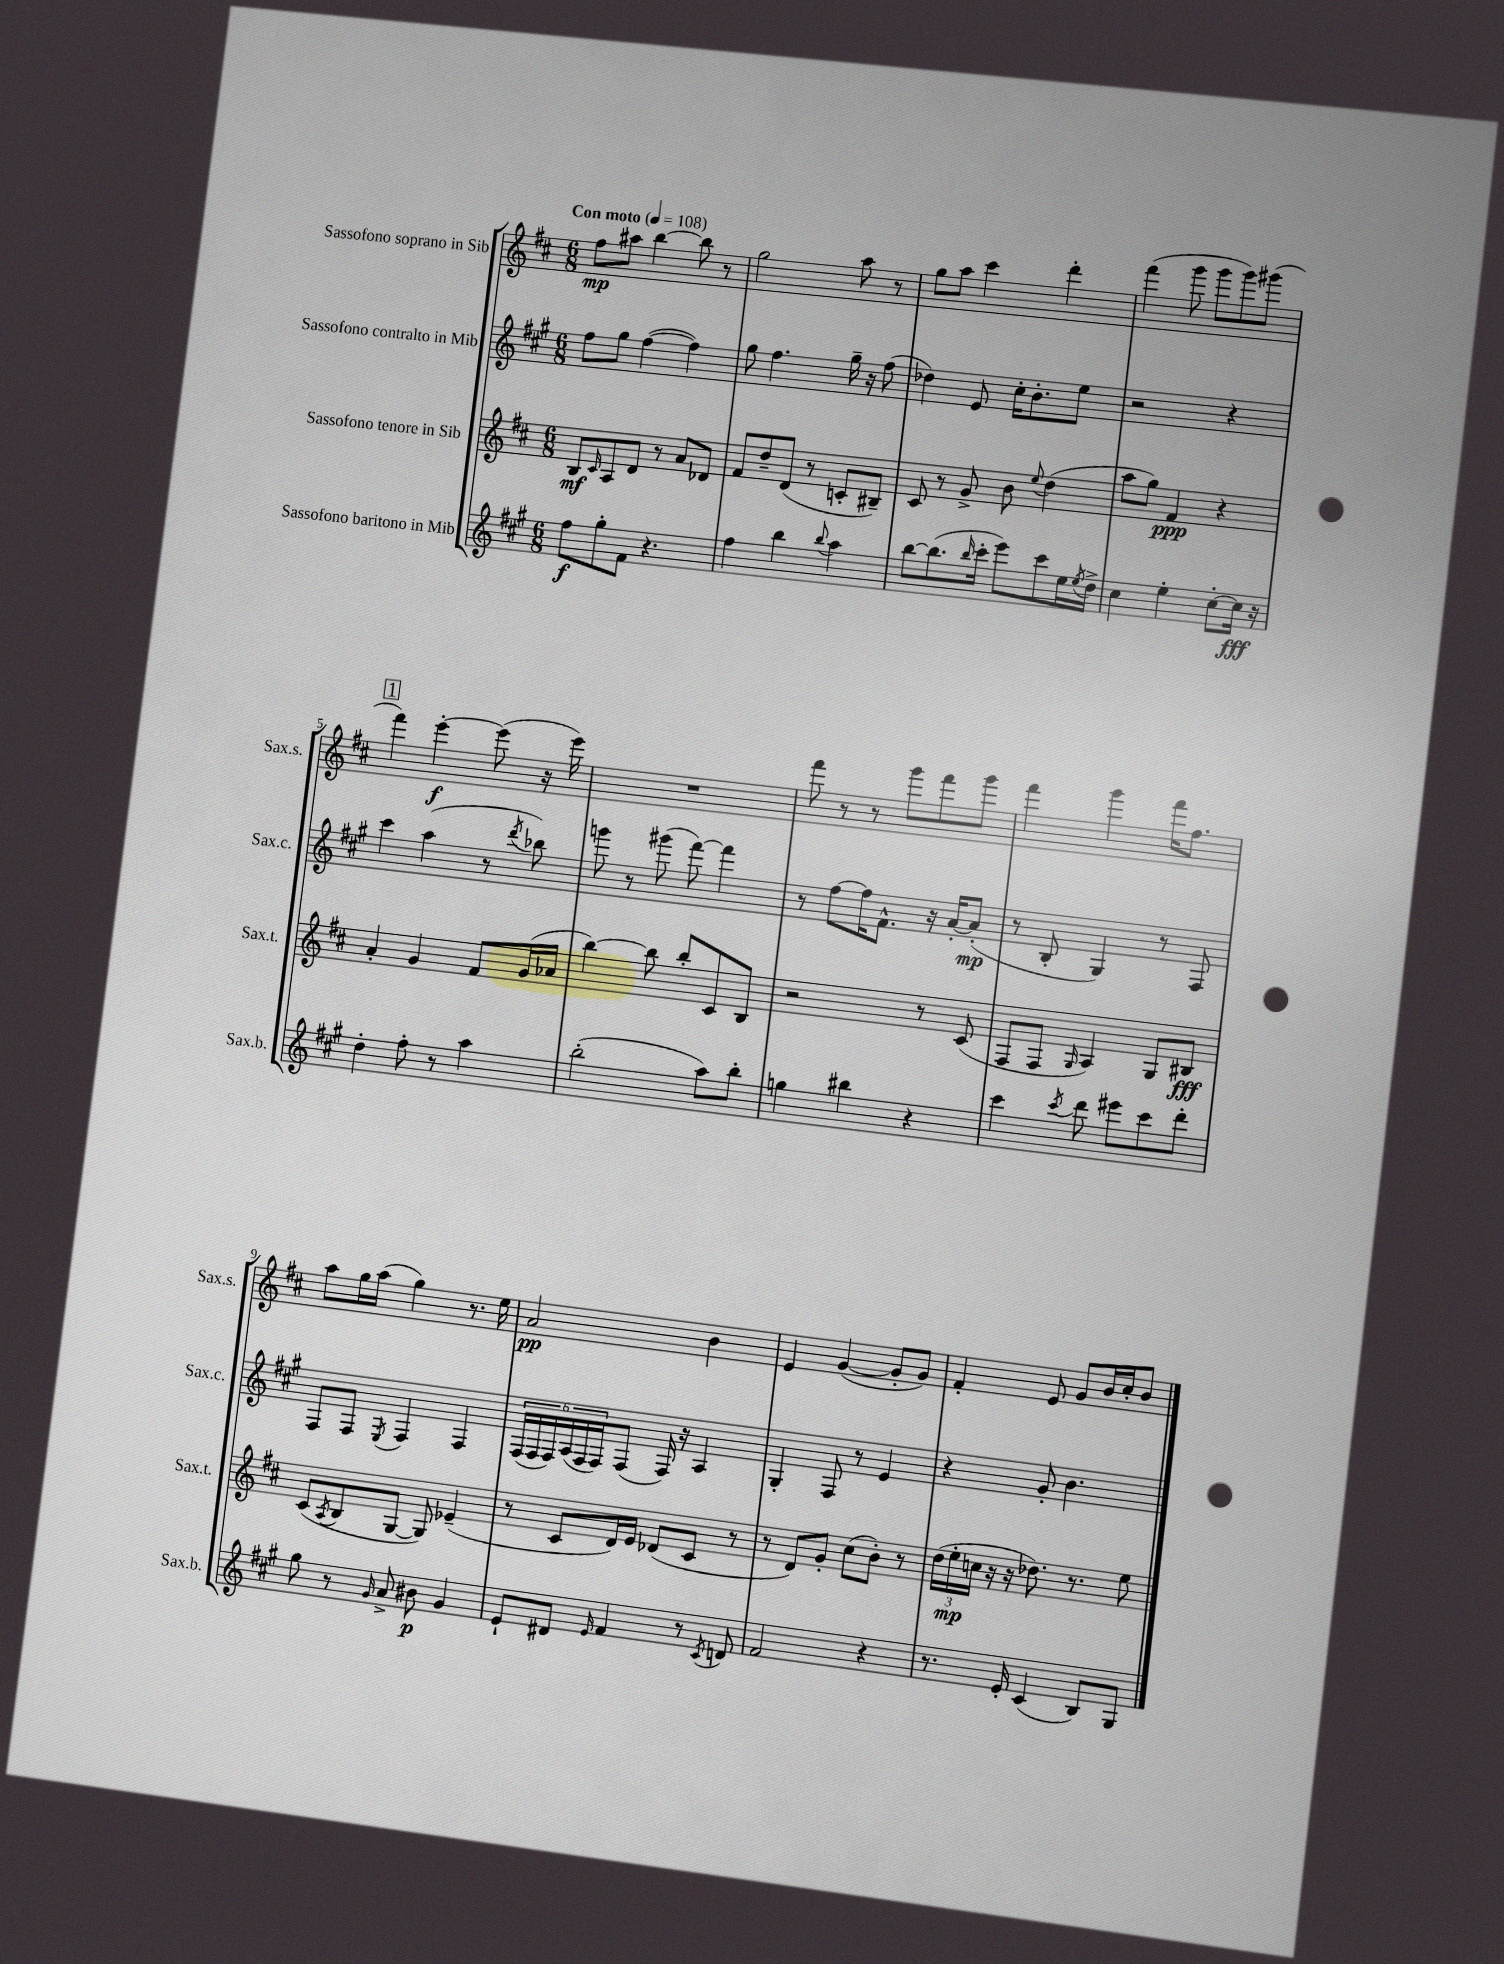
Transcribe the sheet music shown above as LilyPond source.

<<
\new StaffGroup <<
\new Staff = "s0" \with { instrumentName = "Sassofono soprano in Sib" shortInstrumentName = "Sax.s." } {
    \clef treble \key d \major \numericTimeSignature \time 6/8 \tempo "Con moto" 4 = 108
    fis''8\mp ais''8 b''4~ b''8 r8 |
    g''2 a''8 r8 |
    g''8 a''8 cis'''4 d'''4-. |
    fis'''4( g'''8 g'''8 g'''8) gis'''8( |
    \mark \markup { \box "1" } fis'''4) e'''4~-.\f e'''8( r16 e'''16) |
    R2. |
    fis'''8 r8 r8 g'''8 fis'''8 g'''8 |
    fis'''4 g'''4 fis'''16 fis''8. |
    a''8 g''16 a''16( g''4) r8. e''16 |
    a'2\pp b'4 |
    e'4 g'4~( g'8-. g'8) |
    fis'4-. e'8 g'8 b'16 cis''16-. b'8 \bar "|." |
}
\new Staff = "s1" \with { instrumentName = "Sassofono contralto in Mib" shortInstrumentName = "Sax.c." } {
    \clef treble \key a \major \numericTimeSignature \time 6/8
    fis''8 gis''8 fis''4~( fis''4) |
    gis''8 fis''4. gis''16-- r16 fis''8( |
    des''4) e'8 cis''16-. b'8.-. e''8 |
    r2 r4 |
    \mark \markup { \box "1" } cis'''4 a''4( r8 \acciaccatura { d'''8 } bes''8) |
    g'''8 r8 gis'''8( fis'''8~) fis'''4 |
    r8 fis''8~ fis''16 fis'8.-^ r16 a'16~-. a'8-.\mp( |
    r8 b8-. gis4) r8 fis8 |
    fis8 fis8 \acciaccatura { e8 } fis4 fis4 |
    \tuplet 6/4 { fis16( fis16 fis16) a16( fis16 fis16) } fis8( fis16) r16 a4 |
    gis4-. fis8 r8 e'4 |
    r4 gis'8-. b'4. \bar "|." |
}
\new Staff = "s2" \with { instrumentName = "Sassofono tenore in Sib" shortInstrumentName = "Sax.t." } {
    \clef treble \key d \major \numericTimeSignature \time 6/8
    b8\mf \grace { cis'16 } a8 d'8 r8 a'8 des'8 |
    fis'8 d''8-- d'8( r8 c'8-. bis8--) |
    cis'8 r8 g'8-> b'8 \appoggiatura { e''8 } d''4( |
    a''8 g''8) fis'4\ppp r4 |
    \mark \markup { \box "1" } a'4-. g'4 fis'8 g'16( aes'16 |
    b''4~) b''8 b''8-. cis'8 b8 |
    r2 r8 cis'8( |
    fis8 fis8 \grace { g16 } a4) g8 bis8\fff |
    cis'8( \acciaccatura { a8 } b8 g8~ g8) ees'4--( |
    r8 cis'8 d'16) e'16 des'8( cis'8 r8 |
    r8 d'8) g'8-. cis''8( b'8-.) r8 |
    \tuplet 3/2 { d''16( e''16-.\mp c''16 } r16 r16 des''8.) r8. e''8 \bar "|." |
}
\new Staff = "s3" \with { instrumentName = "Sassofono baritono in Mib" shortInstrumentName = "Sax.b." } {
    \clef treble \key a \major \numericTimeSignature \time 6/8
    fis''8\f gis''8-. fis'8 r4. |
    fis''4 b''4 \appoggiatura { b''8 } a''4 |
    b''8~ b''8.( \grace { b''16 } cis'''16-. e'''8) cis'''8 e''16 \acciaccatura { e''8 } d''16-> |
    cis''4 e''4-. cis''8~-. cis''16\fff r16 |
    \mark \markup { \box "1" } d''4-. fis''8-. r8 a''4 |
    b''2-.( a''8) b''8-. |
    g''4 bis''4 r4 |
    cis'''4 \acciaccatura { cis'''8 } d'''8 eis'''8 cis'''8 d'''8-. |
    gis''8 r8 \grace { gis'16 } a'8-> bis'8\p gis'4 |
    e'8-! dis'8 \grace { e'16 } fis'4 r8 \acciaccatura { cis'8 } d'8 |
    fis'2 r4 |
    r8. e'16-. cis'4( b8) gis8 \bar "|." |
}
>>
>>
